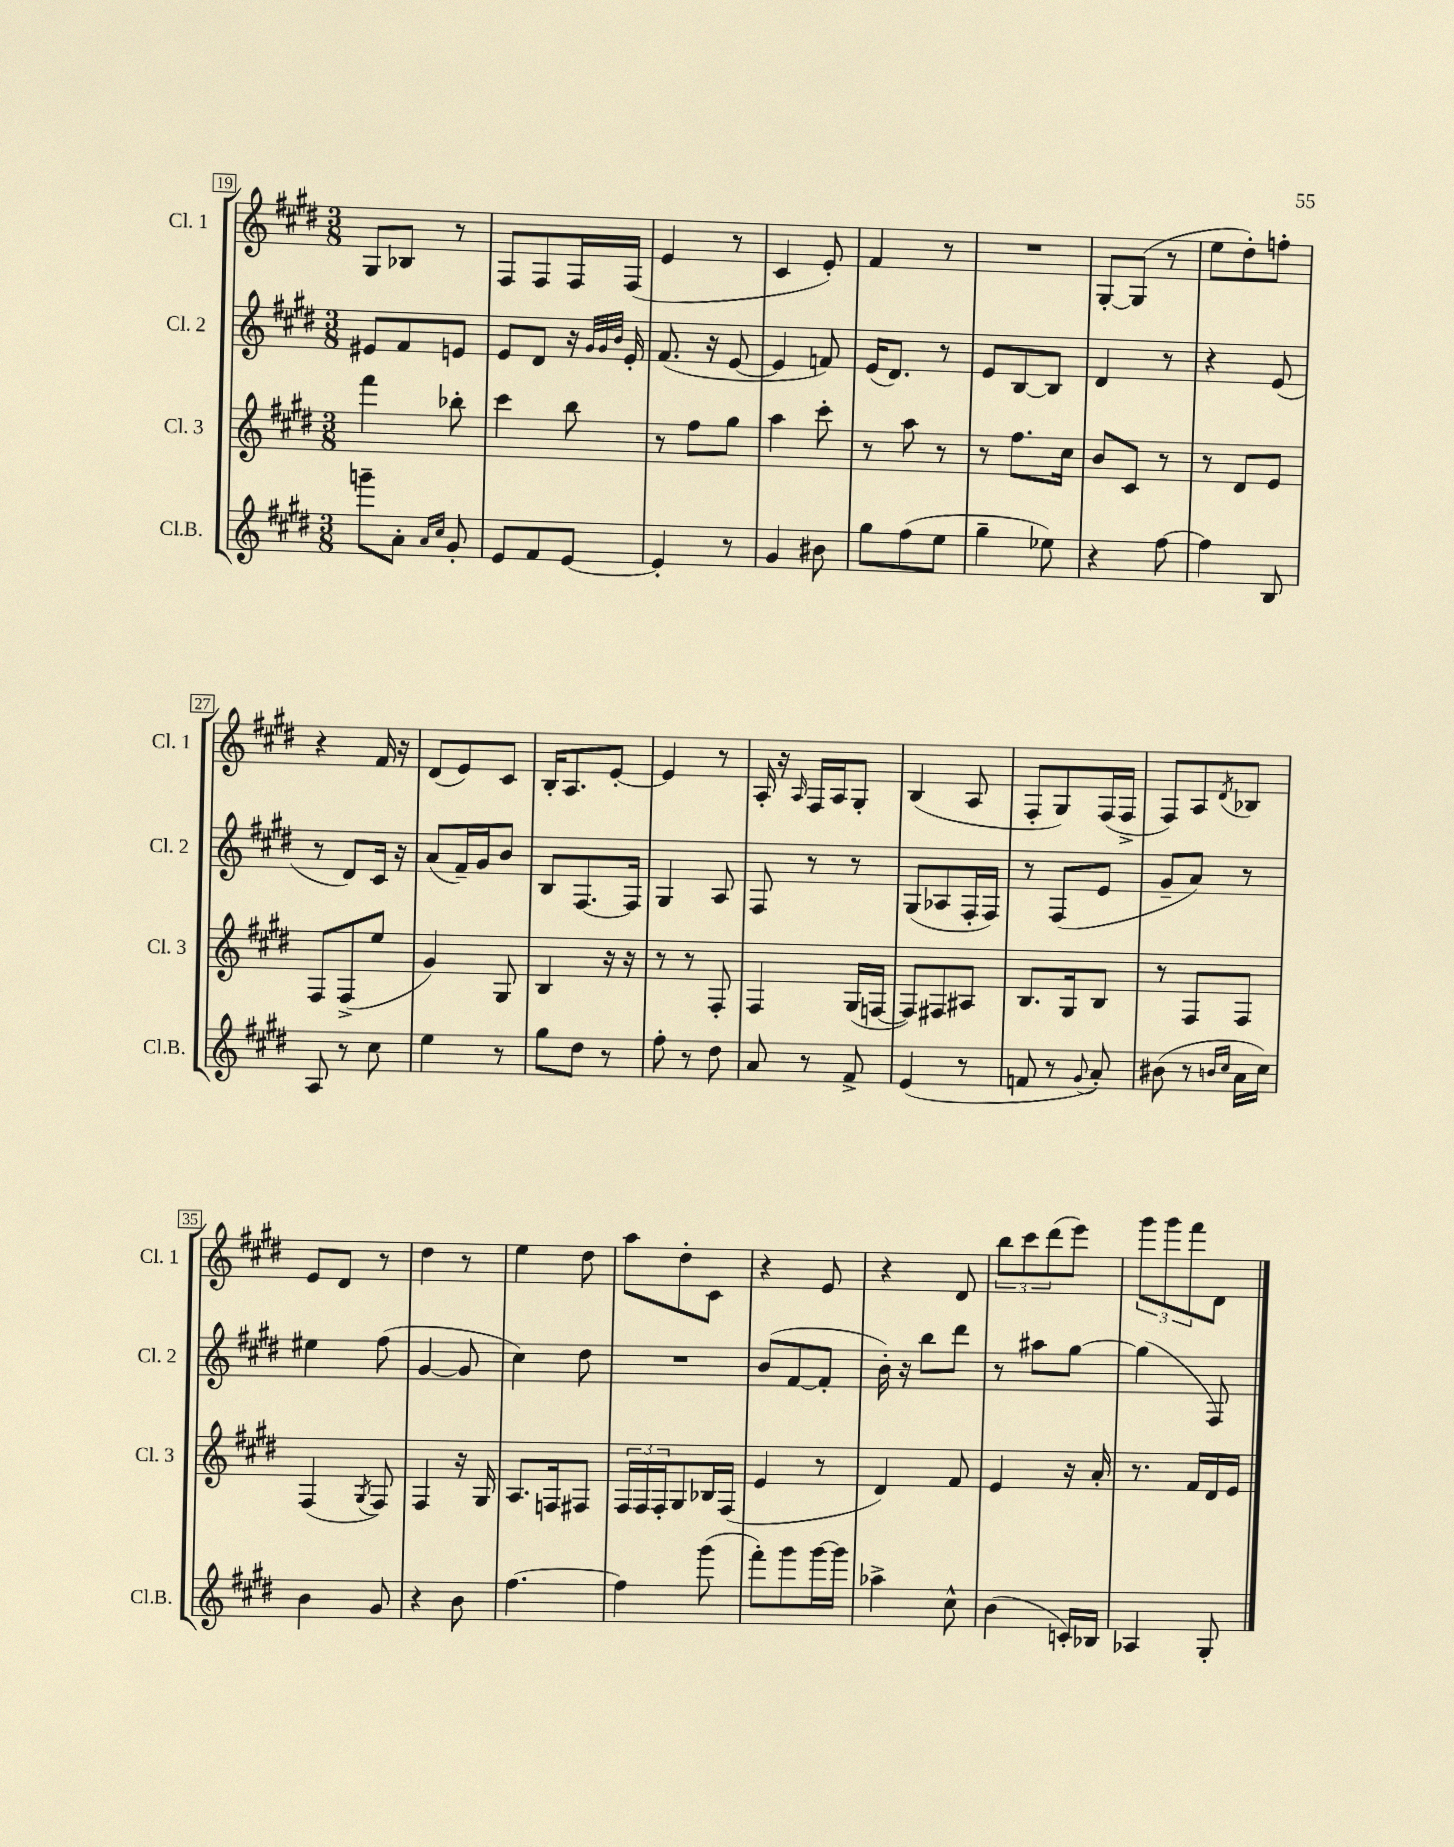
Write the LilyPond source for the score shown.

<<
\new StaffGroup <<
\new Staff = "s0" \with { instrumentName = "Cl. 1" shortInstrumentName = "Cl. 1" } {
    \clef treble \key e \major \numericTimeSignature \time 3/8
    gis8 bes8 r8 |
    fis8 fis8 fis16 fis16( |
    e'4 r8 |
    cis'4 e'8-.) |
    fis'4 r8 |
    R4. |
    gis8~-. gis8( r8 |
    e''8 dis''8-.) f''8-. |
    r4 fis'16 r16 |
    dis'8( e'8) cis'8 |
    b16-. a8. e'8~-. |
    e'4 r8 |
    a16-. r16 \grace { a16 } fis16 a16 gis8-. |
    b4( a8 |
    fis8-. gis8) fis16( fis16-> |
    fis8) a8 \acciaccatura { dis'8 } bes8 |
    e'8 dis'8 r8 |
    dis''4 r8 |
    e''4 dis''8 |
    a''8 dis''8-. cis'8 |
    r4 e'8 |
    r4 dis'8 |
    \tuplet 3/2 { b''8 cis'''8 dis'''8( } e'''8) |
    \tuplet 3/2 { gis'''8 gis'''8 fis'''8 } dis'8 \bar "|." |
}
\new Staff = "s1" \with { instrumentName = "Cl. 2" shortInstrumentName = "Cl. 2" } {
    \clef treble \key e \major \numericTimeSignature \time 3/8
    eis'8 fis'8 e'8 |
    e'8 dis'8 r16 \grace { gis'32 gis'32 b'32 } e'16-. |
    fis'8.( r16 e'8~ |
    e'4 f'8) |
    e'16( dis'8.) r8 |
    e'8 b8~ b8 |
    dis'4 r8 |
    r4 e'8( |
    r8 dis'8) cis'16 r16 |
    a'8( fis'16--) gis'16 b'8 |
    b8 fis8.~ fis16 |
    gis4 a8 |
    fis8 r8 r8 |
    gis8( aes8 fis16-. fis16) |
    r8 fis8( e'8 |
    gis'8-- a'8) r8 |
    eis''4 fis''8( |
    gis'4~ gis'8 |
    cis''4) dis''8 |
    R4. |
    b'8( fis'8~ fis'8-. |
    b'16-.) r16 b''8 dis'''8 |
    r8 ais''8 gis''8~ |
    gis''4( fis8) \bar "|." |
}
\new Staff = "s2" \with { instrumentName = "Cl. 3" shortInstrumentName = "Cl. 3" } {
    \clef treble \key e \major \numericTimeSignature \time 3/8
    fis'''4 bes''8-. |
    cis'''4 b''8 |
    r8 fis''8 gis''8 |
    a''4 cis'''8-. |
    r8 a''8 r8 |
    r8 fis''8. cis''16 |
    b'8 cis'8 r8 |
    r8 dis'8 e'8 |
    fis8 fis8->( e''8 |
    gis'4) gis8 |
    b4 r16 r16 |
    r8 r8 fis8-. |
    fis4 gis16( f16~ |
    f8) fis8 ais8 |
    b8. gis16 b8 |
    r8 fis8 fis8 |
    fis4( \acciaccatura { gis8 } fis8) |
    fis4 r16 gis16 |
    a8. f16 fis8 |
    \tuplet 3/2 { fis16 fis16 fis16-. } gis8 bes16 fis16( |
    e'4 r8 |
    dis'4) fis'8 |
    e'4 r16 a'16-. |
    r8. fis'16 dis'16 e'16 \bar "|." |
}
\new Staff = "s3" \with { instrumentName = "Cl.B." shortInstrumentName = "Cl.B." } {
    \clef treble \key e \major \numericTimeSignature \time 3/8
    g'''8-- a'8-. \grace { a'16 cis''16 } gis'8-. |
    e'8 fis'8 e'8~ |
    e'4-. r8 |
    gis'4 bis'8 |
    gis''8 fis''8( e''8 |
    gis''4-- ees''8) |
    r4 fis''8~ |
    fis''4 b8 |
    a8 r8 cis''8 |
    e''4 r8 |
    gis''8 dis''8 r8 |
    fis''8-. r8 dis''8 |
    a'8 r8 fis'8-> |
    e'4( r8 |
    f'8 r8 \appoggiatura { gis'8 } a'8-.) |
    bis'8( r8 \grace { b'16 cis''16 } a'16 cis''16) |
    b'4 gis'8 |
    r4 b'8 |
    fis''4.~ |
    fis''4 gis'''8( |
    fis'''8-.) gis'''8 gis'''16~ gis'''16 |
    aes''4-> cis''8-^ |
    b'4( c'16-.) bes16 |
    aes4 gis8-. \bar "|." |
}
>>
>>
\layout { \context { \Score currentBarNumber = #19 \override BarNumber.stencil = #(make-stencil-boxer 0.1 0.3 ly:text-interface::print) } }
